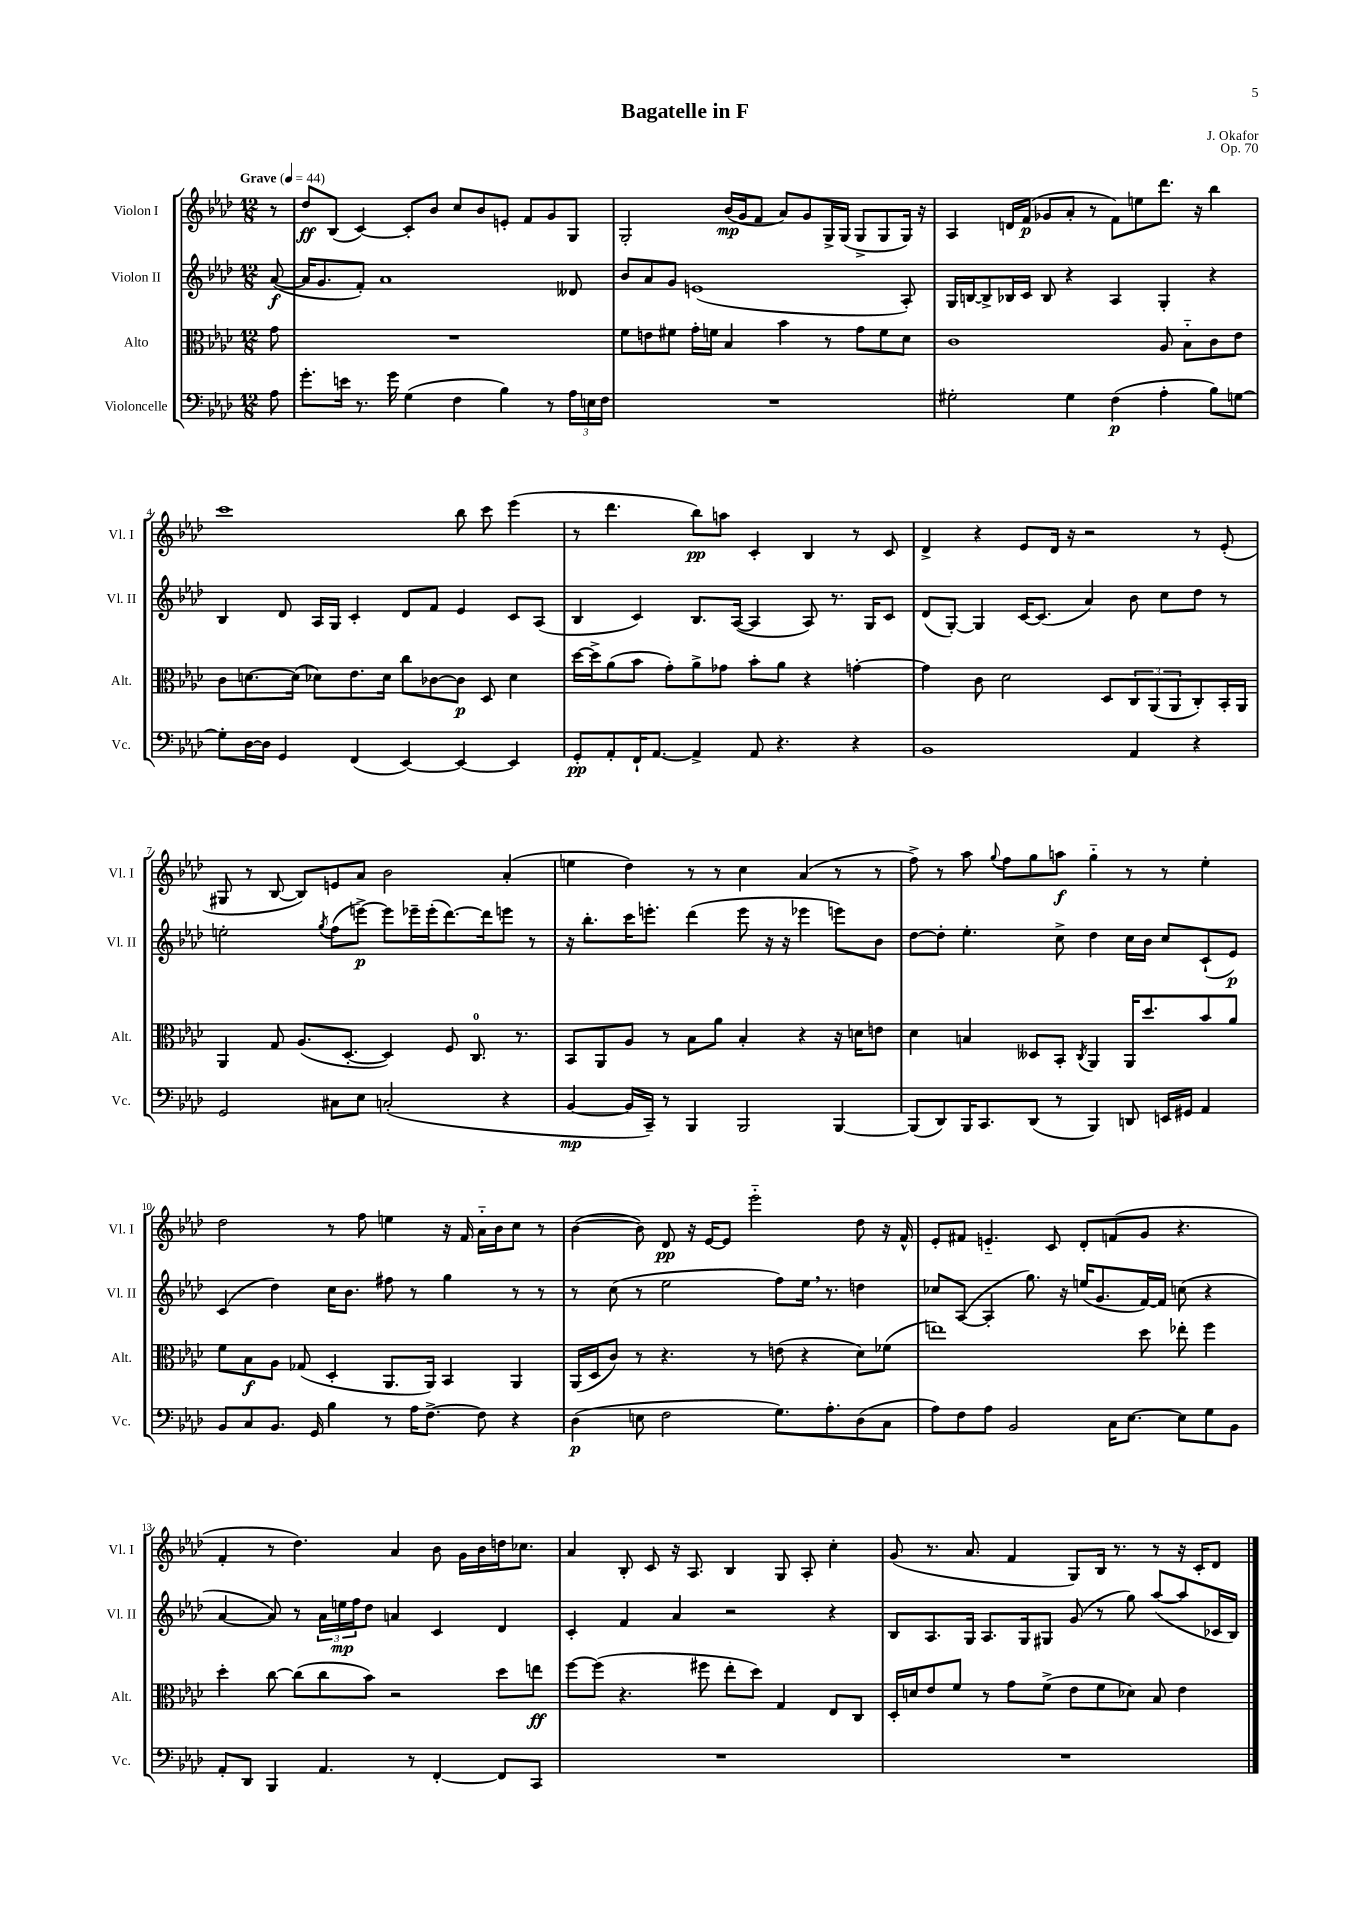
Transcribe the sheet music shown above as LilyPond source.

\header { title = "Bagatelle in F" composer = "J. Okafor" opus = "Op. 70" }
<<
\new StaffGroup <<
\new Staff = "s0" \with { instrumentName = "Violon I" shortInstrumentName = "Vl. I" } {
    \clef treble \key aes \major \numericTimeSignature \time 12/8 \partial 8 \tempo "Grave" 4 = 44
    r8 |
    des''8\ff bes8( c'4~) c'8-. bes'8 c''8 bes'8 e'8-. f'8 g'8 g8 |
    g2-. bes'16\mp( g'16 f'8 aes'8) g'8 g16-> g16( g8-> g8 g16) r16 |
    aes4 d'16 f'16\p( ges'8 aes'8-. r8 f'8) e''8 des'''8. r16 bes''4 |
    c'''1 bes''8 c'''8 ees'''4( |
    r8 des'''4. bes''8\pp) a''8 c'4-. bes4 r8 c'8 |
    des'4-> r4 ees'8 des'16 r16 r2 r8 ees'8-.( |
    gis8 r8 bes8~ bes8) e'8 aes'8 bes'2 aes'4-.( |
    e''4 des''4) r8 r8 c''4 aes'4( r8 r8 |
    f''8->) r8 aes''8 \appoggiatura { g''8 } f''8 g''8 a''8\f g''4-_ r8 r8 ees''4-. |
    des''2 r8 f''8 e''4 r16 f'16 aes'16-_ bes'16 c''8 r8 |
    bes'4~( bes'8) des'8\pp r16 ees'16~ ees'8 ees'''2-_ des''8 r16 f'16-^ |
    ees'8-. fis'8 e'4.-_ c'8 des'8-. f'8( g'8 r4. |
    f'4-. r8 des''4.) aes'4 bes'8 g'16 bes'16 d''16 ces''8. |
    aes'4 bes8-. c'8 r16 aes8. bes4 g8 aes8-. c''4-. |
    g'8( r8. aes'8. f'4 g8) bes16 r8. r8 r16 c'16-. des'8 \bar "|." |
}
\new Staff = "s1" \with { instrumentName = "Violon II" shortInstrumentName = "Vl. II" } {
    \clef treble \key aes \major \numericTimeSignature \time 12/8 \partial 8
    aes'8~\f( |
    aes'16 g'8. f'8-.) aes'1 deses'8 |
    bes'8 aes'8 g'8 e'1( aes8-.) |
    g16 b16~ b8-> bes16 c'16 bes8 r4 aes4 g4-. r4 |
    bes4 des'8 aes16 g16 c'4-. des'8 f'8 ees'4 c'8 aes8( |
    bes4 c'4) bes8. aes16~( aes4 aes8) r8. g16 c'8 |
    des'8( g8~-.) g4 c'16~ c'8.( aes'4) bes'8 c''8 des''8 r8 |
    e''2-. \acciaccatura { g''8 } f''8( e'''8~->\p) e'''8 ees'''16-- ees'''16-.( des'''8.~) des'''16 e'''8 r8 |
    r16 bes''8.-. c'''16 e'''8.-. des'''4( e'''8 r16 r16 ees'''4 e'''8) bes'8 |
    des''8~ des''8-. ees''4.-. c''8-> des''4 c''16 bes'16 c''8 c'8-!( ees'8\p) |
    c'4( des''4) c''16 bes'8. fis''8 r8 g''4 r8 r8 |
    r8 c''8( r8 ees''2 f''8) ees''16 \breathe r8. d''4 |
    ces''8 aes8~( aes4-. g''8.) r16 e''16( g'8. f'16~) f'16 c''8( r4 |
    aes'4~ aes'8) r8 \tuplet 3/2 { aes'16 e''16\mp f''16 } des''8 a'4 c'4 des'4 |
    c'4-. f'4 aes'4 r2 r4 |
    bes8 aes8. g16 aes8. g16 gis8 g'8( r8 g''8) aes''8~( aes''8 ces'16 bes16) \bar "|." |
}
\new Staff = "s2" \with { instrumentName = "Alto" shortInstrumentName = "Alt." } {
    \clef alto \key aes \major \numericTimeSignature \time 12/8 \partial 8
    g'8 |
    R1. |
    f'8 e'8 fis'8 g'16-. f'16 bes4 bes'4 r8 g'8 f'8 des'8 |
    c'1 aes8 bes8-_ c'8 ees'8 |
    c'8 d'8.~ d'16( des'8) ees'8. des'16 c''8 ces'8~ ces'8\p des8 des'4 |
    des''16~ des''16-> aes'8( bes'8 g'8-.) aes'8-> ges'8 bes'8-. aes'8 r4 g'4~-. |
    g'4 c'8 des'2 des8 \tuplet 3/2 { c8 aes,8( aes,8 } c8-.) bes,16-. aes,16 |
    aes,4 g8 aes8.( des8.~-. des4) f8 c8.-0 r8. |
    bes,8 aes,8 aes8 r8 bes8 aes'8 bes4-. r4 r16 d'16 e'8 |
    des'4 b4 deses8 bes,8-. \acciaccatura { c8 } aes,4 aes,16 des''8. bes'8 aes'8 |
    f'8 bes8\f aes8 ges8( des4-. aes,8. aes,16) bes,4 aes,4 |
    aes,16( des16 c'8) r8 r4. r8 e'8( r4 des'8) fes'8( |
    e''1) des''8 ees''8-. f''4 |
    des''4-. c''8~ c''8( c''8 bes'8) r2 des''8 e''8\ff |
    f''8~ f''8( r4. fis''8 ees''8-. des''8) g4 ees8 c8 |
    des16-. d'16 ees'8 f'8 r8 g'8 f'8->( ees'8 f'8 des'8) bes8 ees'4 \bar "|." |
}
\new Staff = "s3" \with { instrumentName = "Violoncelle" shortInstrumentName = "Vc." } {
    \clef bass \key aes \major \numericTimeSignature \time 12/8 \partial 8
    aes8 |
    g'8.-. e'16 r8. g'16 g4( f4 bes4) r8 \tuplet 3/2 { aes16 e16 f16 } |
    R1. |
    gis2-. gis4 f4\p( aes4-. bes8) g8~ |
    g8-. des16~ des16 g,4 f,4( ees,4~) ees,4~ ees,4 |
    g,8-.\pp aes,8-. f,16-! aes,8.~ aes,4-> aes,8 r4. r4 |
    bes,1 aes,4 r4 |
    g,2 cis8 ees8 c2-.( r4 |
    bes,4~\mp bes,16 c,16--) r8 bes,,4 bes,,2 bes,,4~ |
    bes,,8( des,8) bes,,16 c,8. des,8( r8 bes,,4) d,8 e,16 gis,16 aes,4 |
    bes,8 c8 bes,8. g,16 bes4 r8 aes16 f8.~-> f8 r4 |
    des4\p( e8 f2 g8.) aes8.-. des8( c8 |
    aes8) f8 aes8 bes,2 c16 ees8.~ ees8 g8 bes,8 |
    aes,8-. des,8 bes,,4 aes,4. r8 f,4~-. f,8 c,8 |
    R1. |
    R1. \bar "|." |
}
>>
>>
